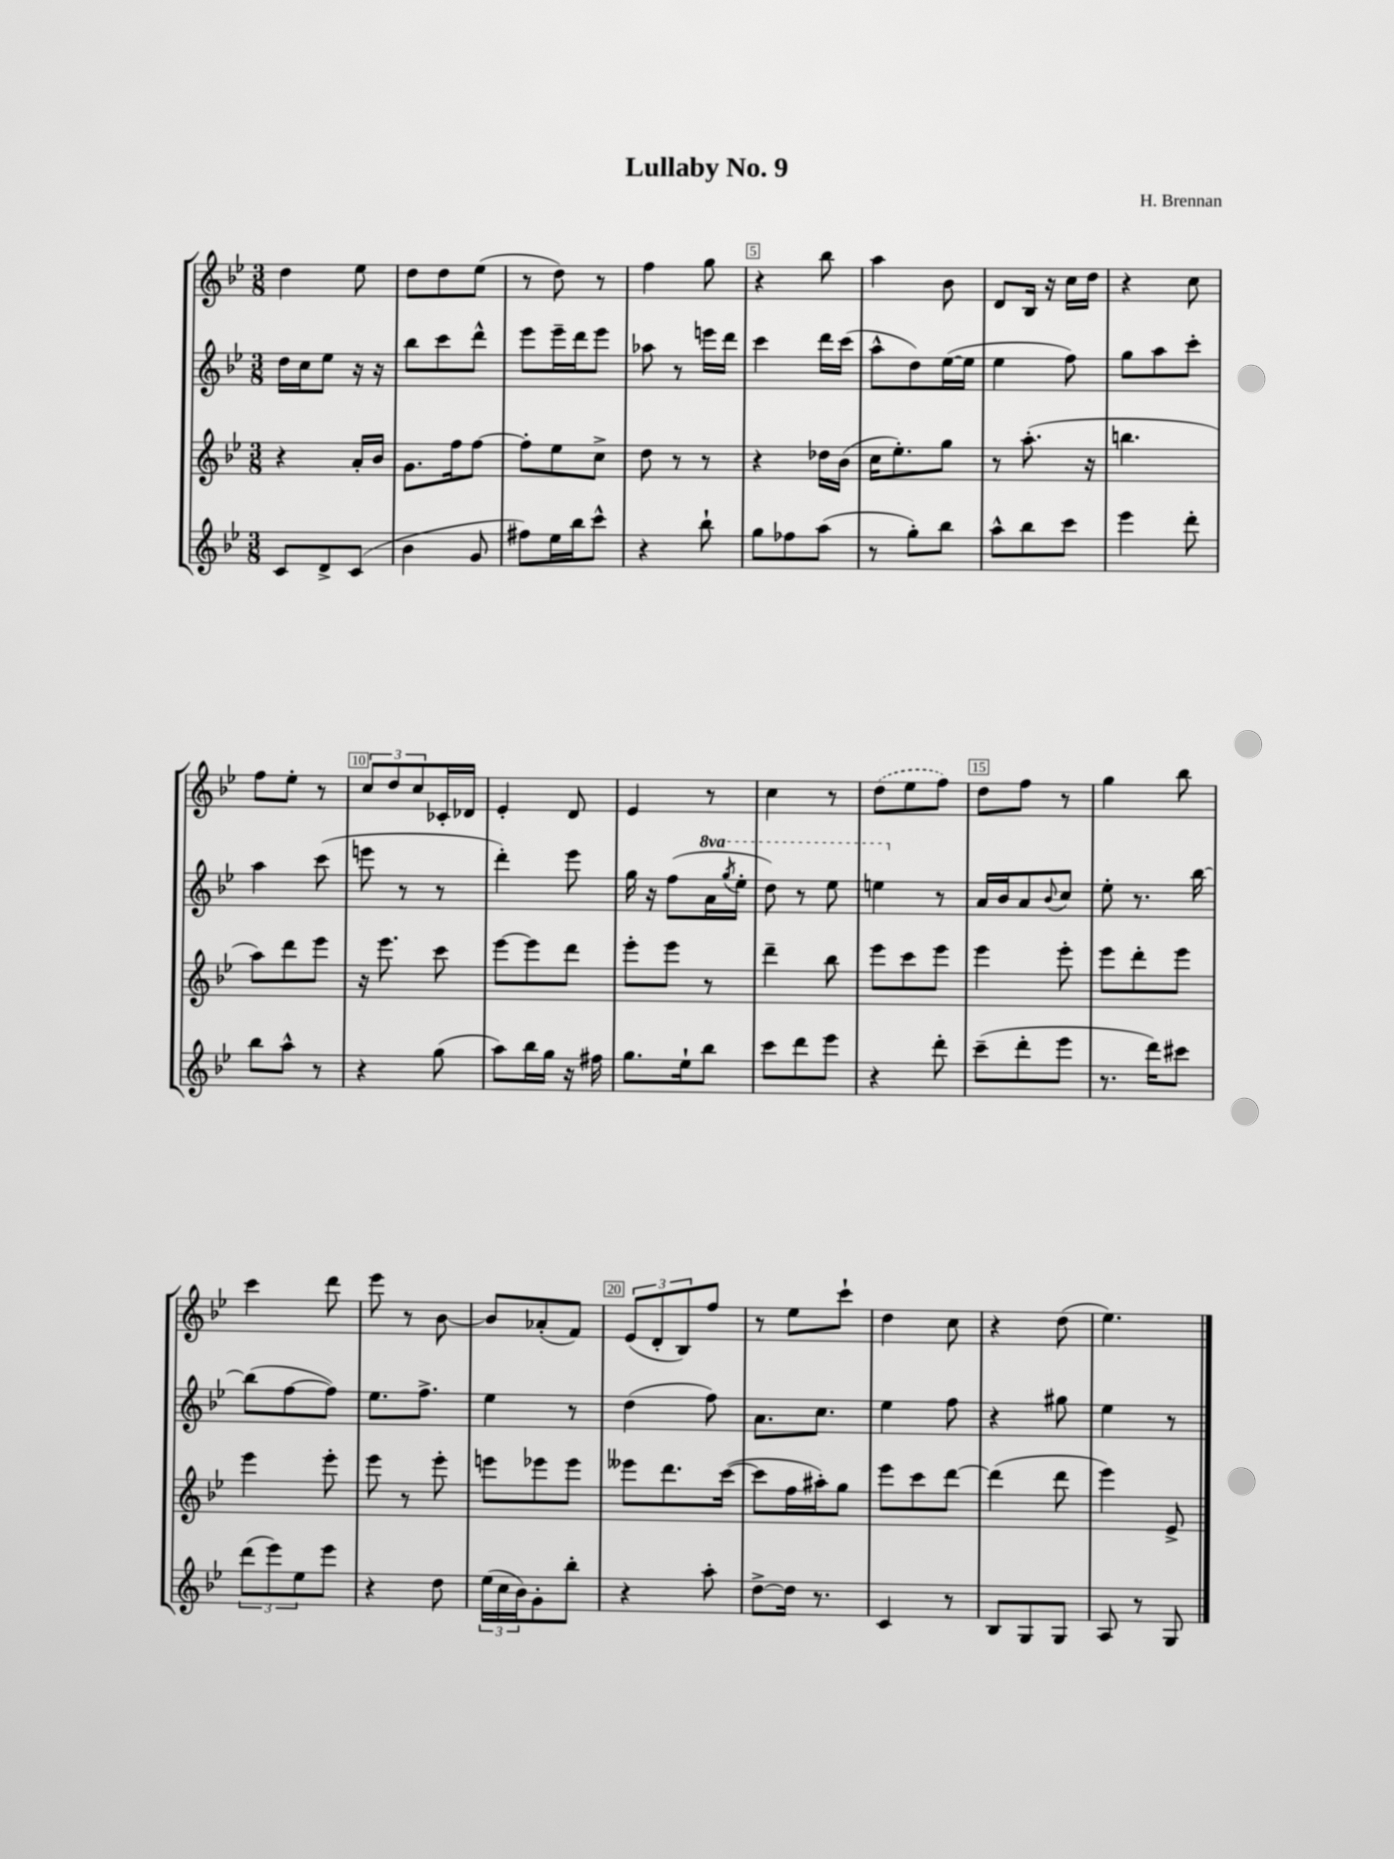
\header { title = "Lullaby No. 9" composer = "H. Brennan" }
<<
\new StaffGroup <<
\new Staff = "s0" {
    \clef treble \key bes \major \numericTimeSignature \time 3/8
    d''4 ees''8 |
    d''8 d''8 ees''8( |
    r8 d''8) r8 |
    f''4 g''8 |
    r4 bes''8 |
    a''4 bes'8 |
    d'8 bes16 r16 c''16 d''16 |
    r4 c''8 |
    f''8 ees''8-. r8 |
    \tuplet 3/2 { c''8 d''8 c''8 } ces'16-. des'16 |
    ees'4-. d'8 |
    ees'4 r8 |
    c''4 r8 |
    \once \slurDashed d''8( ees''8 f''8) |
    d''8 f''8 r8 |
    g''4 bes''8 |
    c'''4 d'''8 |
    ees'''8 r8 bes'8~ |
    bes'8 aes'8-.( f'8) |
    \tuplet 3/2 { ees'8( d'8-. bes8) } f''8 |
    r8 ees''8 c'''8-! |
    d''4 c''8 |
    r4 d''8( |
    ees''4.) \bar "|." |
}
\new Staff = "s1" {
    \clef treble \key bes \major \numericTimeSignature \time 3/8 \set Staff.ottavationMarkups = #ottavation-simple-ordinals
    d''16 c''16 ees''8 r16 r16 |
    bes''8 c'''8 d'''8-^ |
    ees'''8 ees'''16-- d'''16 ees'''8 |
    aes''8 r8 e'''16 d'''16 |
    c'''4 d'''16 c'''16( |
    a''8-^ d''8) ees''16~( ees''16 |
    ees''4 f''8) |
    g''8 a''8 c'''8-. |
    a''4 c'''8( |
    e'''8 r8 r8 |
    d'''4-.) ees'''8 |
    g''16 r16 f''8( \ottava #1 a''16 \acciaccatura { g'''8 } ees'''16-. |
    d'''8) r8 ees'''8 |
    e'''4 \ottava #0 r8 |
    a'16 bes'16 a'8 \appoggiatura { bes'8 } c''8 |
    ees''8-. r8. bes''16~ |
    bes''8( f''8~ f''8) |
    ees''8. f''8.-> |
    ees''4 r8 |
    d''4( f''8) |
    a'8. c''8. |
    ees''4 f''8 |
    r4 gis''8 |
    ees''4 r8 \bar "|." |
}
\new Staff = "s2" {
    \clef treble \key bes \major \numericTimeSignature \time 3/8
    r4 a'16-. bes'16 |
    g'8. f''16 f''8~ |
    f''8-. ees''8 c''8-> |
    d''8 r8 r8 |
    r4 des''16 bes'16( |
    c''16 ees''8.-.) g''8 |
    r8 a''8.-.( r16 |
    b''4. |
    a''8) d'''8 ees'''8 |
    r16 ees'''8. c'''8 |
    ees'''8~ ees'''8 d'''8 |
    ees'''8-. ees'''8 r8 |
    d'''4-- bes''8 |
    ees'''8 c'''8 ees'''8 |
    ees'''4 ees'''8-. |
    ees'''8 d'''8-. ees'''8 |
    ees'''4 ees'''8-. |
    ees'''8 r8 ees'''8-. |
    e'''8 ees'''8 ees'''8 |
    eeses'''8 d'''8. c'''16~( |
    c'''8 f''16 ais''16-.) g''8 |
    ees'''8 c'''8 d'''8~ |
    d'''4( d'''8 |
    ees'''4) ees'8-> \bar "|." |
}
\new Staff = "s3" {
    \clef treble \key bes \major \numericTimeSignature \time 3/8
    c'8 d'8-> c'8( |
    bes'4 g'8 |
    fis''8) ees''16 bes''16 c'''8-^ |
    r4 bes''8-! |
    g''8 fes''8 a''8( |
    r8 g''8-.) bes''8 |
    a''8-^ bes''8 c'''8 |
    ees'''4 d'''8-. |
    bes''8 a''8-^ r8 |
    r4 g''8( |
    a''8) bes''16 g''16 r16 fis''16 |
    g''8. ees''16-! bes''8 |
    c'''8 d'''8 ees'''8 |
    r4 d'''8-. |
    c'''8--( d'''8-. ees'''8 |
    r8. d'''16) cis'''8 |
    \tuplet 3/2 { d'''8( ees'''8) ees''8 } ees'''8 |
    r4 d''8 |
    \tuplet 3/2 { ees''16( c''16 bes'16) } g'8-. bes''8-. |
    r4 a''8-. |
    d''8~-> d''16 r8. |
    c'4 r8 |
    bes8 g8 g8 |
    a8 r8 g8 \bar "|." |
}
>>
>>
\layout { \context { \Score \override BarNumber.break-visibility = ##(#f #t #t) barNumberVisibility = #(every-nth-bar-number-visible 5) \override BarNumber.stencil = #(make-stencil-boxer 0.1 0.3 ly:text-interface::print) } }
